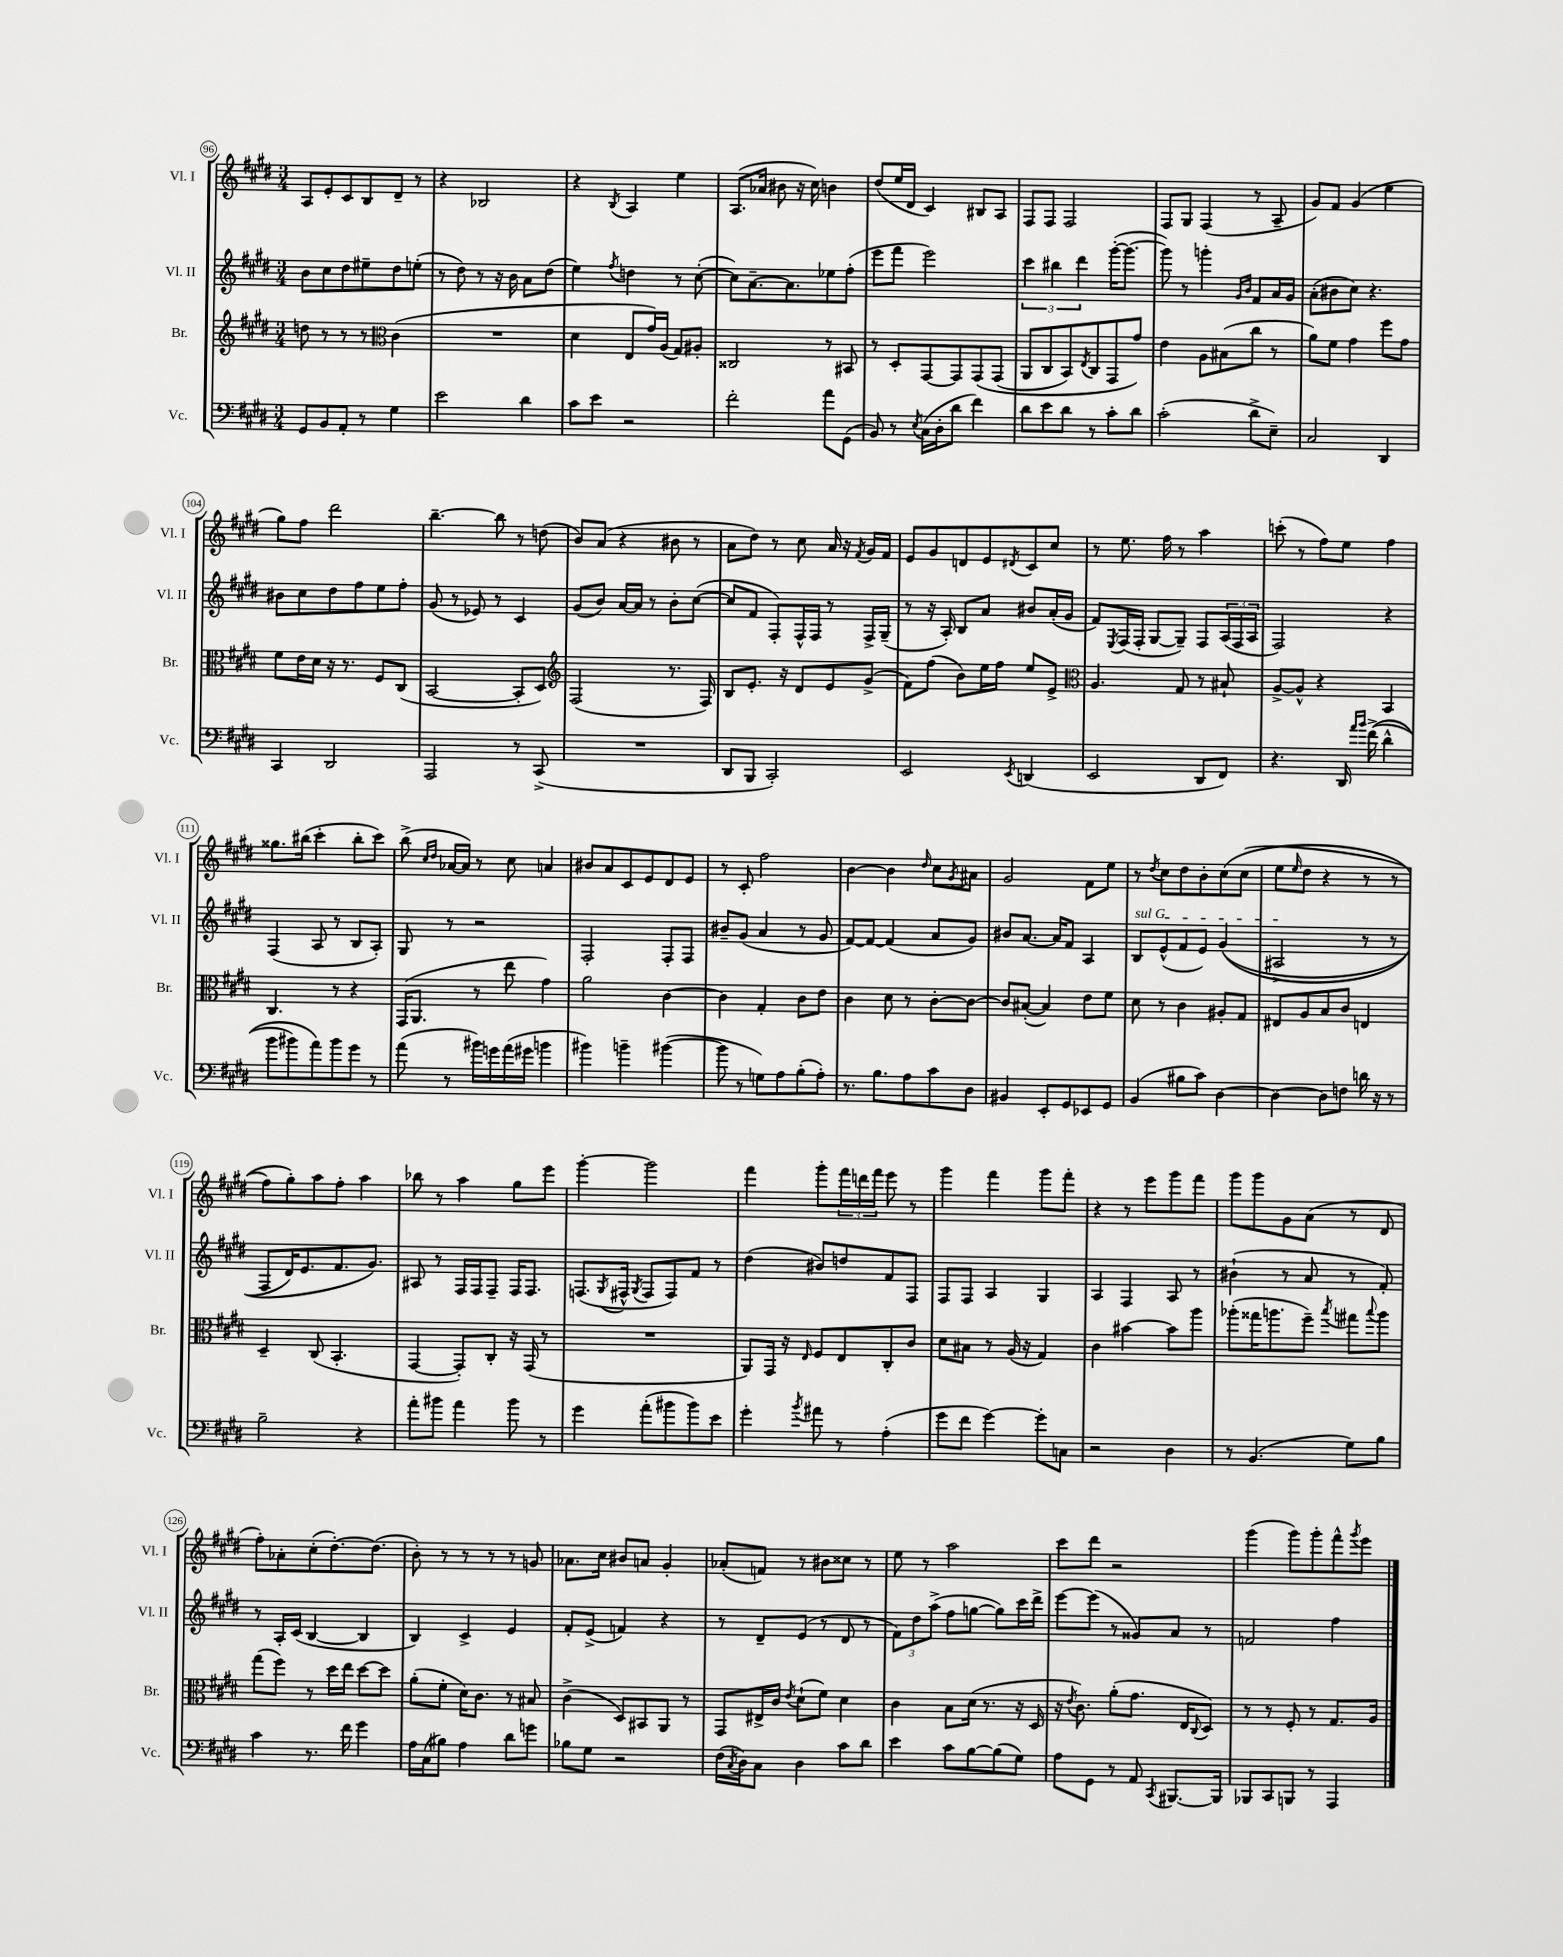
<<
\new StaffGroup <<
\new Staff = "s0" \with { instrumentName = "Vl. I" shortInstrumentName = "Vl. I" } {
    \clef treble \key e \major \numericTimeSignature \time 3/4
    a8 e'8-. cis'8 b8 dis'8-- r8 |
    r4 bes2 |
    r4 \acciaccatura { b8 } a4 e''4 |
    a8.( aes'16 bis'8 r16 cis''16) b'4 |
    dis''8( e''16 dis'16 cis'4) bis8 a8 |
    fis8 fis8 fis2 |
    fis8 gis8 fis4( r8 a8-- |
    gis'8) fis'8 gis'4( e''4 |
    gis''8) fis''8 dis'''2 |
    b''4.~-- b''8 r8 d''8( |
    b'8) a'8( r4 bis'8 r8 |
    a'8 dis''8) r8 cis''8 a'16 r16 \acciaccatura { fis'8 } gis'16 fis'16 |
    e'8 gis'8 d'8 e'8 \acciaccatura { dis'8 } cis'8 cis''8 |
    r8 e''8. fis''16 r8 a''4 |
    c'''8-.( r8 fis''8) e''8 fis''4 |
    gisis''8. bis''16( cis'''4-. bis''8-. cis'''8) |
    b''8->( \grace { cis''16 dis''16 } aes'16~ aes'16) r8 cis''8 a'4 |
    bis'8 a'8 cis'8 e'8 dis'8 e'8 |
    r8 cis'8-. fis''2 |
    b'4~ b'4 \grace { dis''16 } cis''8 \acciaccatura { gis'8 } ais'8 |
    gis'2 fis'8 e''8 |
    r8 \acciaccatura { dis''8 } cis''8 dis''8 b'8-. cis''8\( cis''8( |
    e''8 \grace { e''16 } dis''8 r4 r8 r8 |
    fis''8) gis''8-.\) a''8 fis''8-. a''4 |
    bes''8 r8 a''4 gis''8 e'''8 |
    gis'''4~-. gis'''2 |
    fis'''4 gis'''8-. \tuplet 3/2 { fis'''16 d'''16 fis'''16 } e'''8 r8 |
    gis'''4 fis'''4 gis'''8 fis'''8-. |
    r4 r8 e'''8 gis'''8 fis'''8 |
    gis'''8 gis'''8 gis'8 a'8( r8 dis'8 |
    fis''8-.) aes'8-. cis''8-.( dis''8.~-.) dis''8.( |
    b'8-.) r8 r8 r8 r8 g'8 |
    aes'8. cis''16 bis'8 a'8 gis'4-. |
    aes'8-.( f'8) r8 bis'8 cisis''8 r8 |
    e''8 r8 a''2 |
    cis'''8 dis'''8 r2 |
    gis'''4( gis'''8) gis'''8-. fis'''8-^ \acciaccatura { gis'''8 } e'''8 \bar "|." |
}
\new Staff = "s1" \with { instrumentName = "Vl. II" shortInstrumentName = "Vl. II" } {
    \clef treble \key e \major \numericTimeSignature \time 3/4
    b'8 cis''8 dis''8 eis''8-- dis''8 e''8-.( |
    r8 dis''8) r8 r16 b'16 a'8 dis''8( |
    e''4) \acciaccatura { fis''8 } d''4 r8 cis''8~-.( |
    cis''8) a'8.~-- a'8. ees''8 fis''8-.( |
    e'''8 fis'''8 e'''2) |
    \tuplet 3/2 { cis'''4 bis''4 dis'''4 } gis'''16~-.( gis'''8.~ |
    gis'''8) r8 g'''4-. \grace { gis'16 b'16 } fis'8 a'16 gis'16 |
    a'8-.( bis'8 cis''8) r4. |
    bis'8 cis''8 dis''8 fis''8 e''8 fis''8-. |
    gis'8( r8 ees'8) r8 cis'4 |
    gis'8( b'8) a'16~ a'16 r8 b'8-. cis''8~( |
    cis''8 fis'8 fis8-.) fis16-^ fis16 r8 fis16-> gis16--( |
    r8 r16 a16-.) b8 a'8 bis'8 a'16-.( gis'16 |
    fis'8) \acciaccatura { e8 } fis16( fis16-. gis8~ gis8--) fis8 \tuplet 3/2 { a16( fis16 a16 } |
    fis2) r4 |
    fis4( a8 r8 b8 a8-.) |
    gis8 r8 r2 |
    fis2-. fis8-. fis8 |
    bis'8-- gis'8( a'4 r8 gis'8 |
    fis'8~) fis'8~ fis'4( a'8 gis'8) |
    bis'8 a'8.~ a'16 fis'8 a4 |
    \once \override TextSpanner.bound-details.left.text = \markup { \italic "sul G" } b8\startTextSpan e'8-^( fis'8 e'8) gis'4(\( |
    ais2->\stopTextSpan r8 r8 |
    fis8 dis'16) e'8. fis'8. gis'8.\) |
    ais8 r8 fis16 fis16 fis8-- fis16 fis8. |
    f8.( \acciaccatura { gis8 } fis16-^ \acciaccatura { gis8 } fis8 fis8) fis'8 r8 |
    dis''4( bis'8) d''8 fis'8 fis8 |
    fis8 fis8 a4 gis4 |
    a4 fis4 a8 r8 |
    bis'4-!( r8 a'8 r8 fis'8-.) |
    r8 a16-. cis'16( b4~ b4 |
    b4) cis'4-> e'4 |
    fis'8-. e'8->( f'4) r4 |
    r8 dis'8-- e'8( r8 dis'8 r8 |
    \tuplet 3/2 { fis'8) dis''8 a''8->( } fis''8 g''8~ g''8) cis'''16 dis'''16-> |
    e'''8~ e'''8( r8 gisis'8) a'8 r8 |
    f'2 fis''4 \bar "|." |
}
\new Staff = "s2" \with { instrumentName = "Br." shortInstrumentName = "Br." } {
    \clef treble \key e \major \numericTimeSignature \time 3/4
    d''8 r8 r8 r8 \clef alto cis'4( |
    R2. |
    dis'4 e8 gis'16) a16( gis8) ais8-. |
    cisis2 r8 bis,8 |
    r8 dis8-. gis,8~ gis,8 gis,8\( gis,8( |
    a,8 cis8 b,8) \acciaccatura { e8 } cis8 gis,8 gis'8\) |
    e'4 a8 bis8( cis''8 r8 |
    a'8) fis'8 gis'4 fis''8 gis'8 |
    fis'8 e'16 dis'16 r16 r8. fis8 cis8( |
    b,2~ b,8-. dis8) |
    \clef treble fis2( r8. fis16) |
    b8 e'8.-. r16 dis'8 e'8 gis'8->( |
    fis'8) fis''8( b'8) e''16 fis''16 e''8 e'8-> |
    \clef alto a4. gis8 r8 bis8-! |
    a8~-> a8-^ r4 b,4 |
    cis4. r8 r4 |
    gis,16( a,8. r8 e''8 gis'4) |
    a'2 cis'4~ |
    cis'4 gis4-. cis'8 e'8 |
    cis'4 dis'8 r8 cis'8~-. cis'8~ |
    cis'8 bis8~-.( bis4) e'8 fis'8 |
    dis'8 r8 cis'4 ais8-. gis8 |
    eis8 a8 b8 cis'8 e4 |
    dis4-- cis8( b,4.-. |
    gis,4~ gis,8-.) cis8-. r16 gis,16( r8 |
    R2. |
    a,8) gis,16 r16 \grace { e16 } fis8 e8 cis8-. cis'8 |
    dis'8 bis8 r8 a16( r16 gis4) |
    cis'4 bis'4~ bis'8 a''8 |
    aes''8-.( gisis''16 a''8. fis''8--) \acciaccatura { b''8 } gis''8 \appoggiatura { b''8 } a''8 |
    gis''8( fis''8) r8 dis''16 e''16 dis''8~ dis''8 |
    a'8-.( fis'8-. dis'16) cis'8. r8 bis8 |
    cis'4->( dis8) bis,8 a,8 r8 |
    gis,8 eis16-> cis'16 \acciaccatura { e'8 } dis'8-!( fis'8) dis'4 |
    cis'4 b8 dis'16( r8. r16 dis16 |
    r16 \acciaccatura { e'8 } cis'8.) a'8-.( gis'8. e16 \appoggiatura { cis8 } dis8) |
    r8 r8 fis8-. r8 gis8. a16 \bar "|." |
}
\new Staff = "s3" \with { instrumentName = "Vc." shortInstrumentName = "Vc." } {
    \clef bass \key e \major \numericTimeSignature \time 3/4
    gis,8 b,8 a,8-. r8 gis4 |
    e'2 dis'4 |
    cis'8 e'8 r2 |
    fis'2-. a'8 gis,8( |
    b,8) r8 \acciaccatura { e8 } cis16( dis16-. dis'8 fis'4) |
    dis'8 e'8 dis'8 r8 cis'8-. dis'8 |
    cis'2-.( dis'8-> e8--) |
    cis2 dis,4 |
    cis,4 dis,2 |
    a,,2 r8 cis,8->( |
    R2. |
    dis,8 b,,8 cis,2-.) |
    e,2 \acciaccatura { e,8 } d,4( |
    e,2 dis,8 fis,8) |
    r4. dis,16 \grace { a'16 b'16 } fis'16->(\( dis'4-^ |
    b'8 bis'8) a'8\) bis'8 gis'8 r8 |
    a'8( r8 bis'16) g'16 a'16( gis'16 b'4 |
    bis'4) b'4-- bis'4~( |
    bis'8 r8 g8) a8 b8-.( a8-.) |
    r8. b8. a8 cis'8 dis8 |
    bis,4 e,8-. gis,8 ees,8 gis,8 |
    b,4( bis8 cis'8) dis4~ |
    dis4~ dis8 f8 d'16 r16 r8 |
    b2-- r4 |
    a'8-. bis'8 a'4 bis'8 r8 |
    gis'4 a'8-.( bis'8 bis'8) e'8 |
    gis'4-. \acciaccatura { b'8 } ais'8 r8 a4-.( |
    gis'8 fis'8 gis'4~) gis'8-. c8 |
    r2 dis4 |
    r8 b,4.( gis8) b8 |
    cis'4 r8. fis'16 gis'4 |
    a16 cis16( bis8) a4 dis'8 g'8 |
    bes8 gis8 r2 |
    fis16( \acciaccatura { cis8 } dis16) cis8 dis4 cis'8 dis'8 |
    e'4 cis'8 b8~ b8( gis8) |
    a8 gis,8 r8 a,8 \acciaccatura { cis,8 } bis,,8.~ bis,,16 |
    bes,,8 cis,8 b,,8 r8 a,,4 \bar "|." |
}
>>
>>
\layout { \context { \Score currentBarNumber = #96 \override BarNumber.stencil = #(make-stencil-circler 0.1 0.3 ly:text-interface::print) } }
